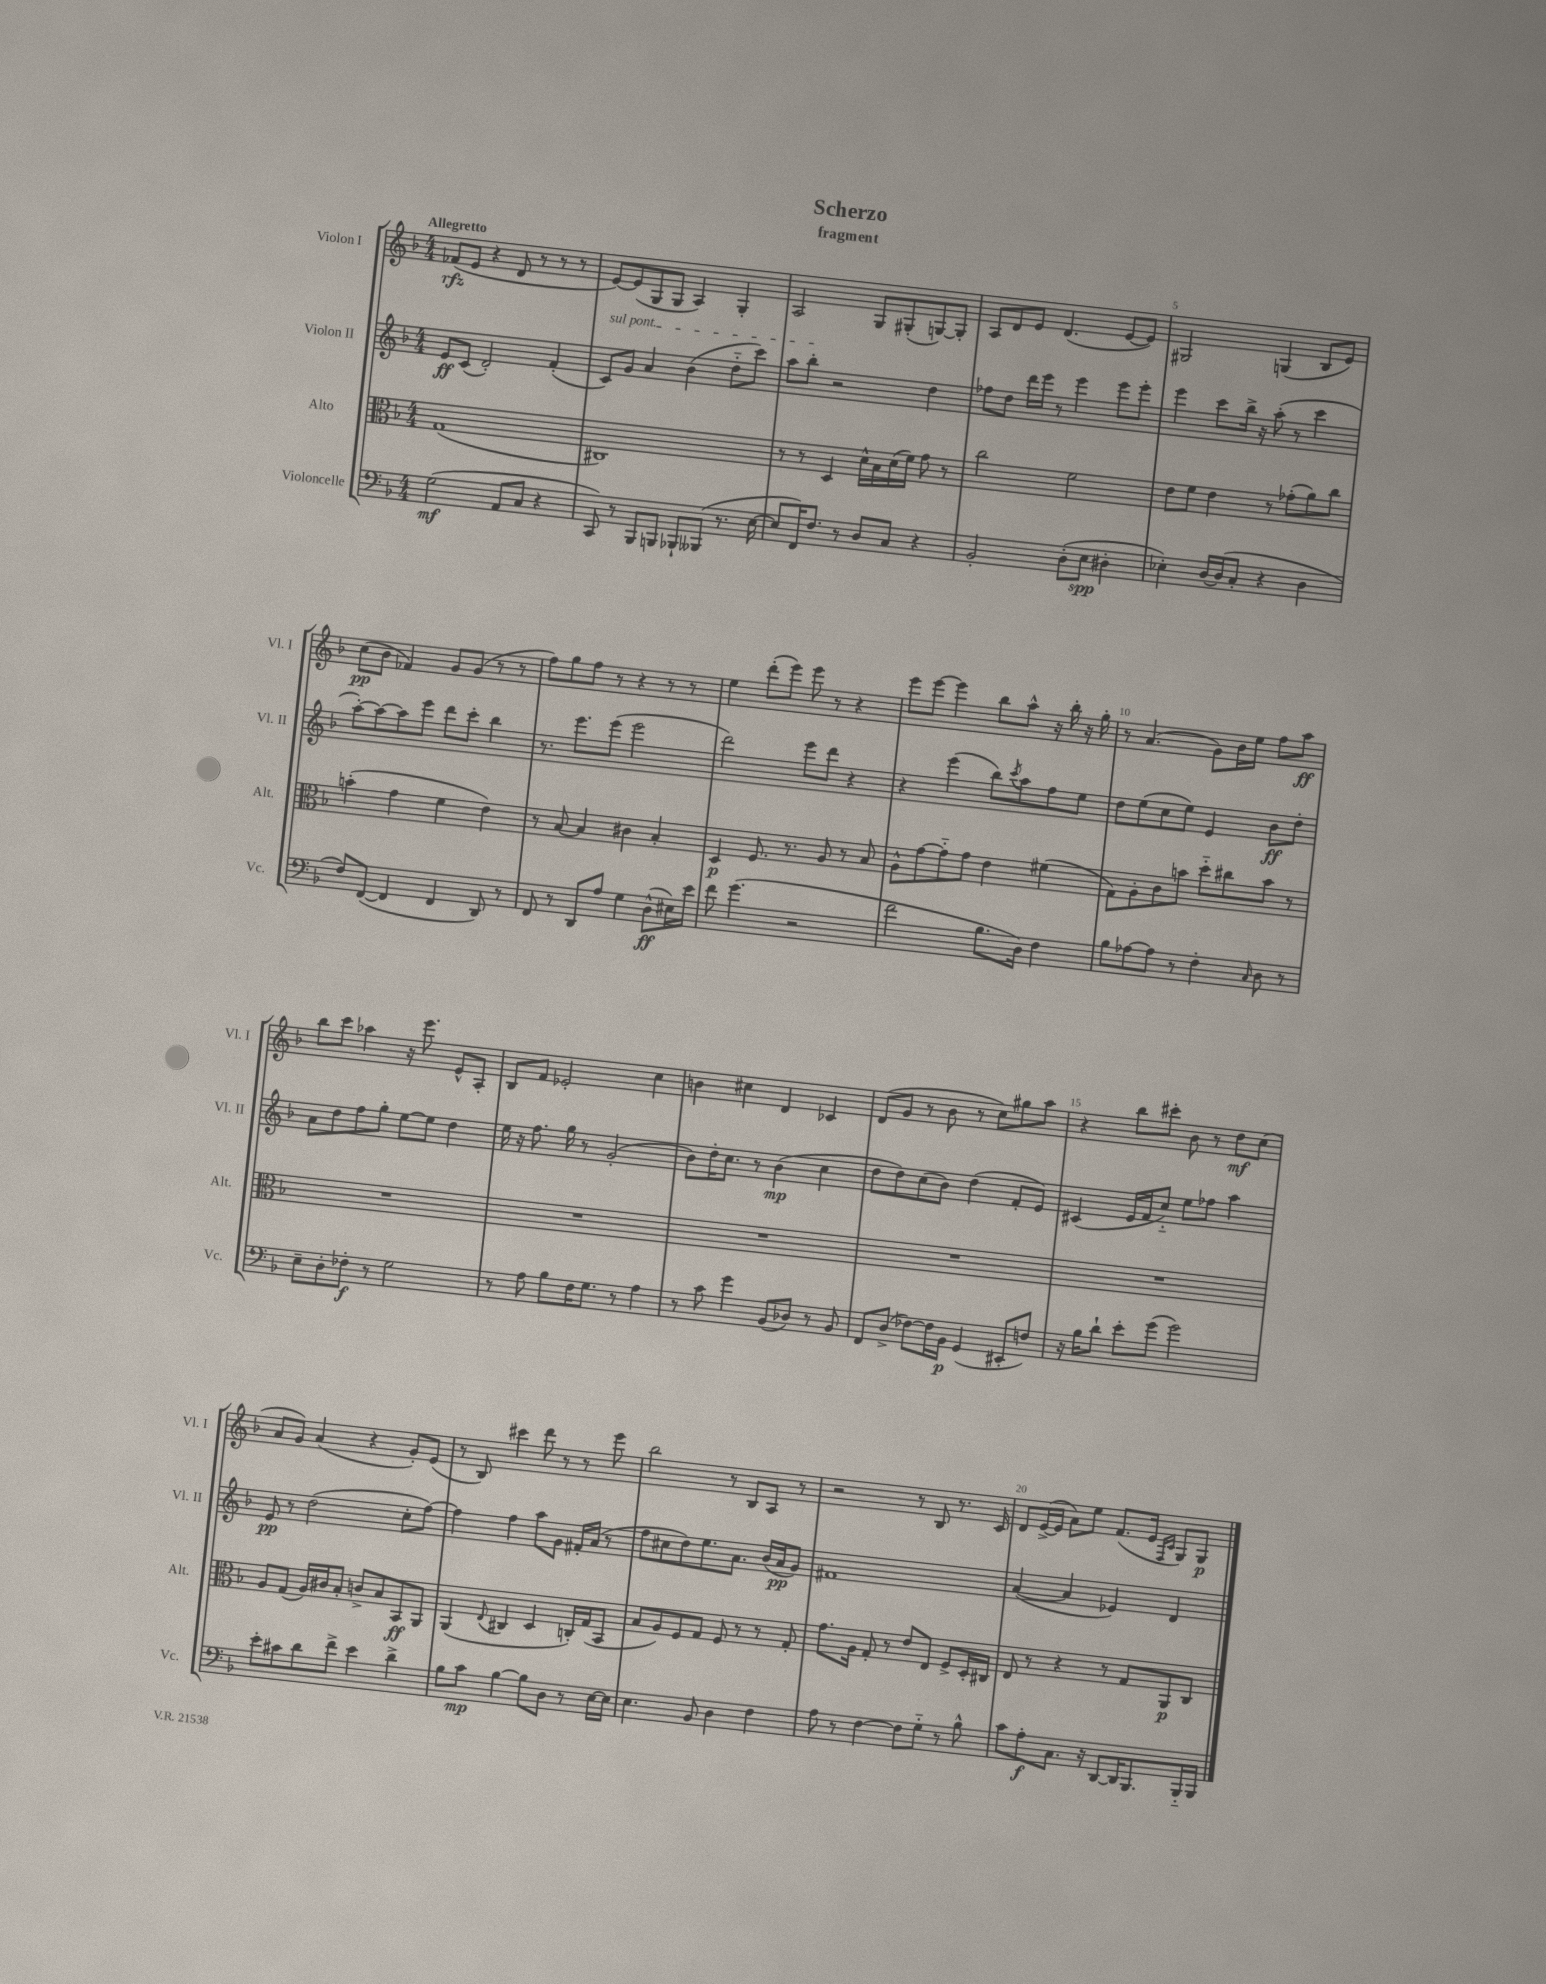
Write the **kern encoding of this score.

**kern	**kern	**kern	**kern
*staff4	*staff3	*staff2	*staff1
*clefF4	*clefC3	*clefG2	*clefG2
*k[b-]	*k[b-]	*k[b-]	*k[b-]
*M4/4	*M4/4	*M4/4	*M4/4
(2G\	(1G	8e/L	(8f-/L
.	.	(8c/J	8e/J
.	.	2d'/)	4r
8AA/L	.	.	8d/
8C/J	.	.	8r
4r	.	(4f'/	8r
.	.	.	8r
=	=	=	=
8CC/)	1C#)	8c/L)	[8e/L)
8r	.	8g/J	(8e/]
8BBB-/L	.	4a/	8G/
8BBB/J	.	.	8G/J
8BBB-`/L	.	(4b-\	4A/)
(8BBB--/J	.	.	.
8.r	.	8dd'~\L	4G'/
.	.	8ccc\J)	.
[16E\	.	.	.
=	=	=	=
8E/]L	8r	8aa\L	2A/
16FF/K)	8r	8bb-'\J	.
8.F/J	.	.	.
.	4D/	2r	.
8r	.	.	.
8D/L	16d^^\LL	.	8G/L
.	16B-\	.	.
8C/J	(16d\	.	(8G#'/
.	16f\JJ)	.	.
4r	8g\	4dd\	[8G/)
.	8r	.	8G'/]J
=	=	=	=
2BB-'/	2cc\	8ff-\L	8A/L
.	.	8dd\J	8d/
.	.	16ddd\LL	8e/J
.	.	16eee\JJ	.
.	.	8r	(4.d/
(8D'\L	2f\	4eee\	.
8E\J	.	.	.
4D#'\	.	8eee\L	[8e/L
.	.	8eee'\J	8e/]J)
=	=	=	=
4E-'\)	8e\L	4eee\	2G#/
.	8f\J	.	.
[16D/LL	4e\	8ccc\L	.
(16D/]J	.	.	.
8C'/J	.	16bb-^\Jk	.
.	.	16r	.
4r	8r	(8aa'\	(4G/
.	(8g-'\L	8r	.
4D\	8a\)	4ccc\	8B-/L
.	8cc\J	.	8e/J)
=	=	=	=
8F/L)	(4b'\	[8aa'\L)	(8cc\L
([8FF/J	.	8aa\_	8b-\J
4FF/]	4g\	8aa\]	4f-/)
.	.	8eee\J	.
4FF/	4f\	8ddd\L	8g/L
.	.	8ccc'\J	(8g/J
8DD/)	4e\)	4bb-\	8r
8r	.	.	8r
=	=	=	=
8FF/	8r	8.r	8ff\L)
8r	[8B-/	.	8gg\
.	.	8.eee\L	.
8DD/L	4B-/]	.	8ff\J
8A/J	.	(8eee\J	8r
4G\	4c#\	2eee\	4r
(8D^^\L	4B-'/	.	8r
16E#\L)	.	.	8r
16e\JJ	.	.	.
=	=	=	=
8f\	4D/	2ddd\)	4ee\
(4.g\	.	.	.
.	8.F/	.	(8ddd'\L
.	.	.	8eee\J)
.	8.r	.	.
2r	.	8eee\L	8eee\
.	8A/	8ddd\J	8r
.	8r	4r	4r
.	8B-/	.	.
=	=	=	=
2f\	8A^^\L	4r	8eee\L
.	[8g\	.	[8eee\J
.	8g'~\]	(4eee\	4eee\]
.	8g\J	.	.
8.B-\L	4e\	8bb-\L)	8bb-\L
.	.	8qccc/	.
.	.	8aa\	8aa^^\J
16D\Jk)	.	.	.
4F\	(4f#\	8ff\	16r
.	.	.	16bb-'\
.	.	8ee\J	16r
.	.	.	16gg'\
=	=	=	=
8B-\L	8G\L)	8dd\L	8r
[8A-\	8A'\	(8ee\	(4.a/
8A-\]J	8c\	8cc\	.
8r	8b\J	8ee\J)	.
4F'\	8dd'~\L	4e/	8g\L)
.	8cc#\	.	16b-\L
.	.	.	16ee\JJ
16qqC/	.	.	.
8D\	8b\J	8b-\L	8ff\L
8r	8r	8dd'\J	8aa\J
=	=	=	=
8E~\L	1r	8a\L	8bb-\L
8D'\	.	8dd\	8ccc\J
8F-'\J	.	8ff\	4aa-\
8r	.	8gg'\J	.
2G\	.	[8ee\L	16r
.	.	.	8.eee\
.	.	8ee\]J	.
.	.	4dd\	8e^^/L
.	.	.	8A'/J
=	=	=	=
8r	1r	16ee\	8B-/L
.	.	16r	.
8A\	.	8.ff\	8f/J
8B-\L	.	.	2e-'/
.	.	16gg\	.
16F\K	.	8r	.
8.G\J	.	.	.
.	.	(2g'/	.
8r	.	.	.
4A\	.	.	4cc\
=	=	=	=
8r	1r	8b-\L)	4b\
8c\	.	16dd'\K	.
.	.	8.cc\J	.
4g\	.	.	4cc#\
.	.	8r	.
(8BB-/L	.	(4b-\	4d/
8D-/J)	.	.	.
8r	.	4cc\	4c-/
8BB-/	.	.	.
=	=	=	=
8FF/L	1r	8dd\L	(8d/L
(8D^/J	.	8dd\)	8g/J
[8F-\L)	.	(8cc\	8r
16F-\]L	.	8b-\J)	8b-\
16BB-\JJ	.	.	.
(4GG/	.	(4dd\	8r
.	.	.	8cc\L)
8EE#'/L	.	8f'/L	8gg#\
8F/J)	.	8e/J)	8aa\J
=	=	=	=
16r	1r	(4c#/	4r
16B-\LK	.	.	.
8d`\J	.	.	.
8e'\L	.	16e/LL	8bb-\L
.	.	16f/J	.
(8g\J	.	8cc'~/J)	8ccc#'\J
2g\)	.	8ee\L	8b-\
.	.	8ff-\J	8r
.	.	4aa\	8dd\L
.	.	.	(8cc\J
=	=	=	=
8e'\L	8A/L	8e/	8a/L
8c#\	(8G/J	8r	8g/J)
8d\	16A/LL)	(2dd\	(4a/
.	16c#/J	.	.
8f^\J	8B-'/J	.	.
4e\	8c^/L	.	4r
.	8B-/	.	.
4d^\	8BB-/	8cc'\L	8g'/L)
.	8AA/J	[8ff\J)	(8e/J
=	=	=	=
8B-\L	(4AA/	4ff\]	8r
8c\J	.	.	8B-/)
.	8qqE/	.	.
[4B-\	4C#/	4ff\	4ccc#\
8B-\]L	4D/	8aa\L	8ddd\
8D\J	.	8g\J	8r
8r	16C'/LL)	16f#'/LL	8r
.	(16G/J	(16a/JJ	.
[16E\LL	8BB-/J	8r	8eee\
16E\]JJ	.	.	.
=	=	=	=
4.E\	8B-/L	8ff\L	2bb-\
.	8A/)	8cc#\	.
.	8F/	8dd\)	.
8BB-/	8G/J	8.ee\	.
4D\	8F/	.	8r
.	.	8.a\J	.
.	8r	.	8B-/L
4F\	8r	(16b-/LL	8A/J
.	.	16a/J	.
.	8G'/	8g/J)	8r
=	=	=	=
8A\	8.g\L	1f#	2r
8r	.	.	.
.	16A\Jk	.	.
[4F\	8G'/	.	.
.	8r	.	.
8F\]L	8e/L	.	8r
8G'~\J	8E/J	.	8B-/
8r	8F^/L	.	8.r
8B-^^\	16D'/L	.	.
.	16C#/JJ	.	16c/
=	=	=	=
8c\L	8E/	([4a/	8d/L
8A'\	8r	.	([16e^/L
.	.	.	16e/]JJ
8.C\J	4r	4a/]	8a\L)
.	.	.	8ee\J
16r	.	.	.
[8DD/L	8r	4e-/)	(8.f/L
16DD/]K	8G/L	.	.
8.BBB-/	.	.	16e/Jk
.	.	.	16qqF/LL
.	.	.	16qqc/JJ
.	8AA/	4d/	8G/L)
16BBB-'~/L	8C/J	.	8G/J
16BBB-/JJ	.	.	.
==	==	==	==
*-	*-	*-	*-
